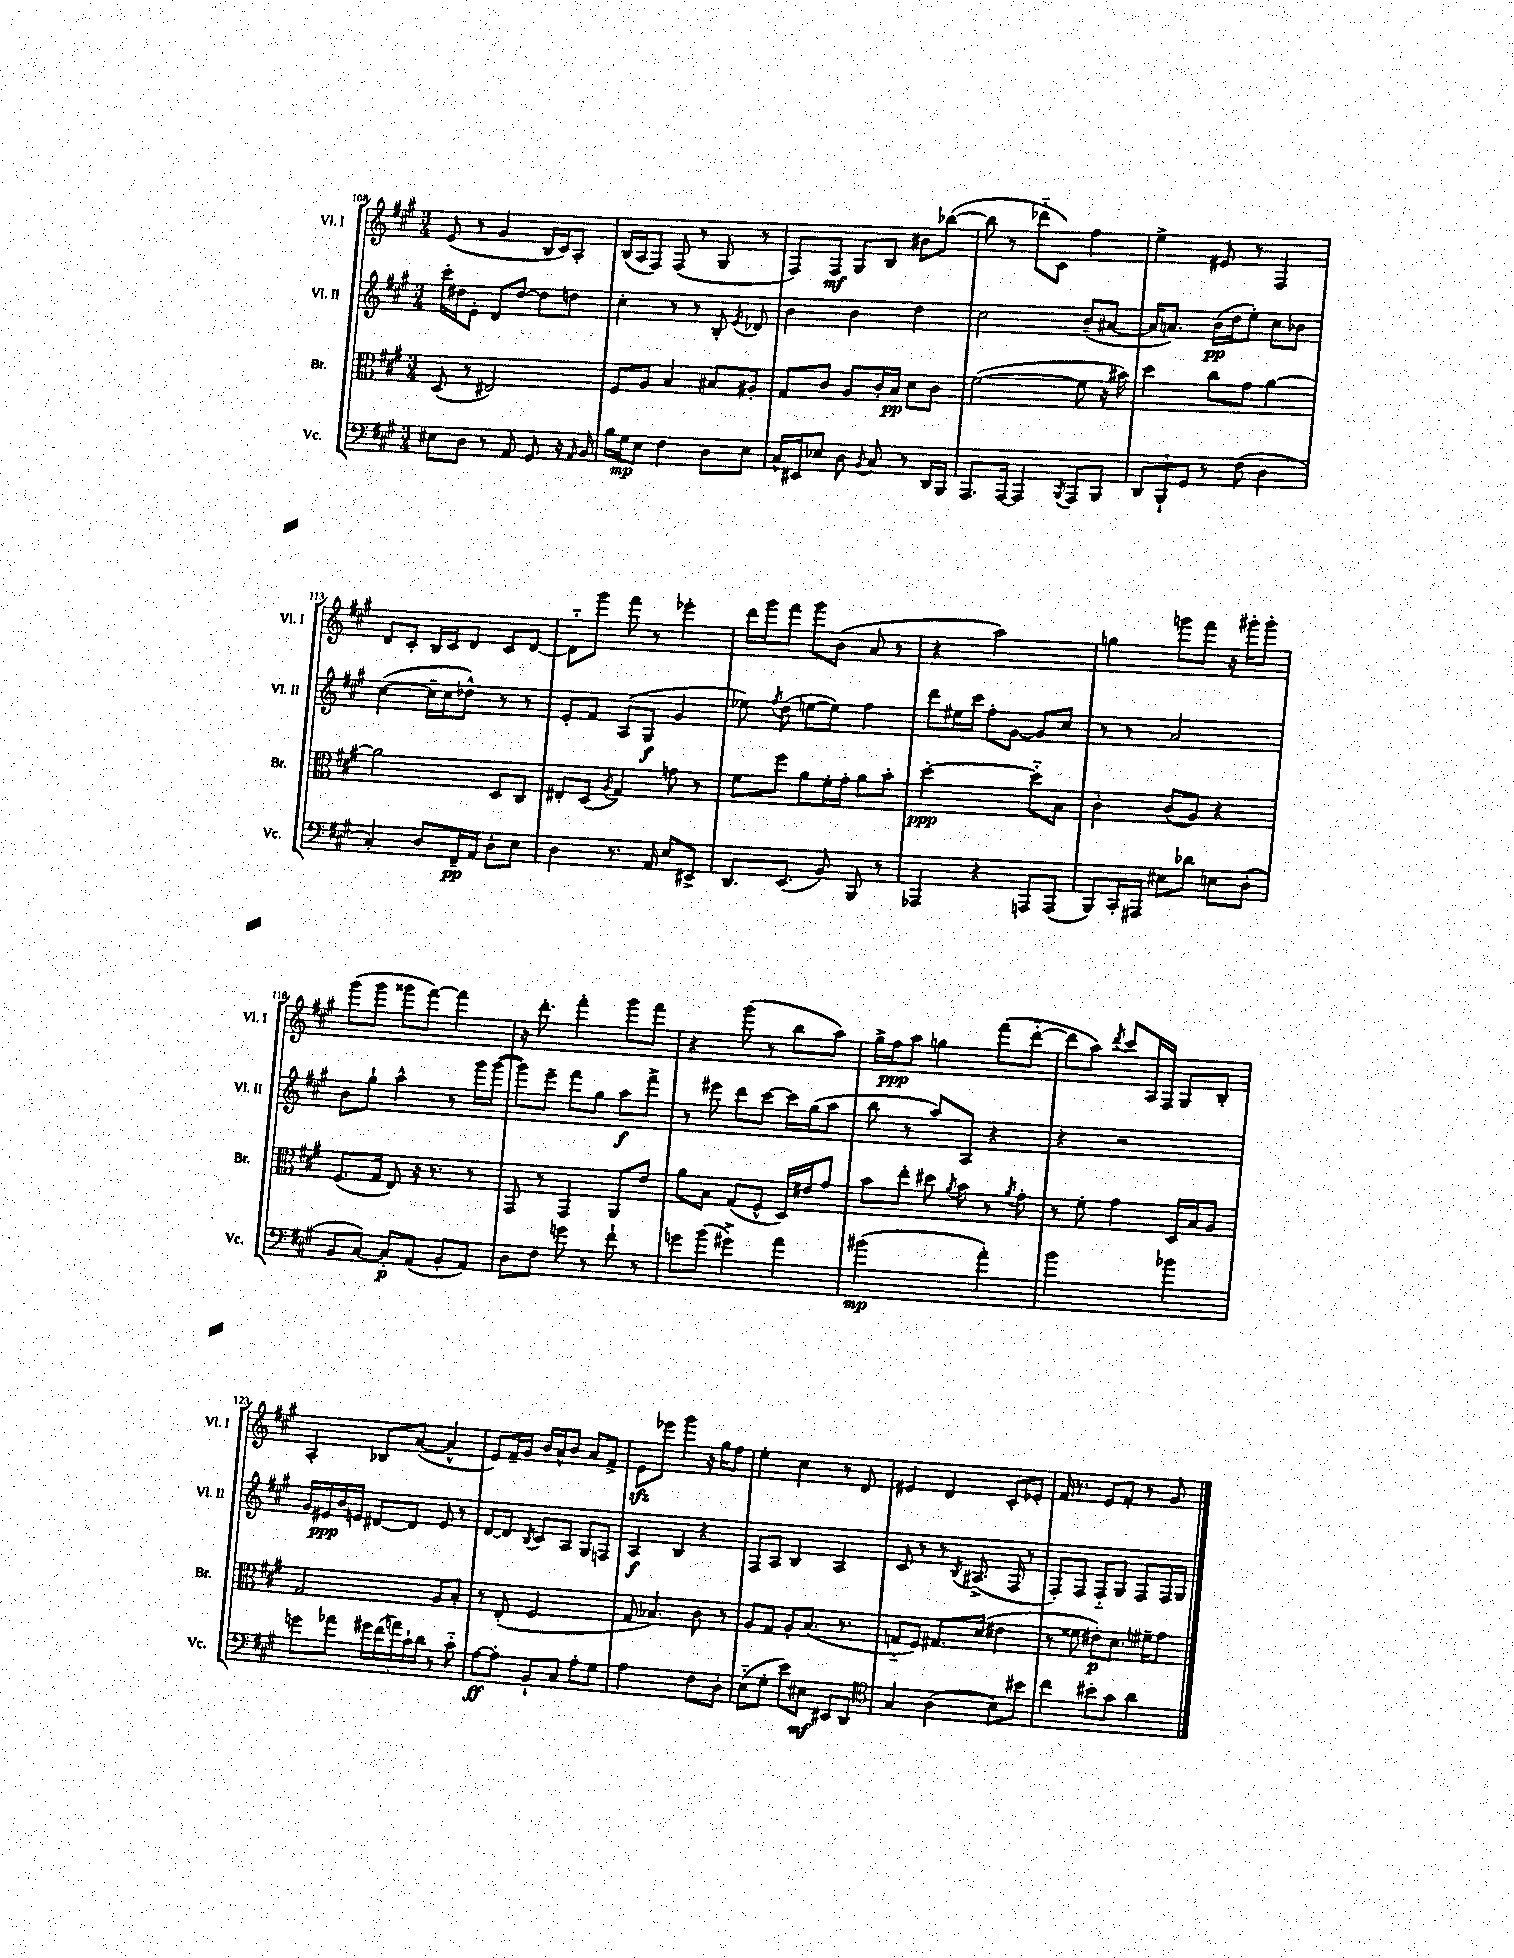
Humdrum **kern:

**kern	**kern	**kern	**kern
*staff4	*staff3	*staff2	*staff1
*clefF4	*clefC3	*clefG2	*clefG2
*k[f#c#g#]	*k[f#c#g#]	*k[f#c#g#]	*k[f#c#g#]
*M3/4	*M3/4	*M3/4	*M3/4
8E#	(8D	16ccc#'	(8e
.	.	16dd#	.
8D	8r	8e'	8r
8r	2E#)	8d	4g#
8AA	.	[8dd#	.
8GG#	.	8dd#]	16B
.	.	.	16c#)
16r	.	8dd	8A'
16qqAA	.	.	.
16BB	.	.	.
=	=	=	=
16B	8F#	4cc#'	(16B
16G#	.	.	16A
8E	8A	.	8F#)
4F#	4B	8r	(8F#
.	.	8r	8r
8D	8B#	8B'	8G#
.	.	8qe	.
8E	8A#'	8d-	8r
=	=	=	=
16C#^^	8G#	4b	8F#)
16EE#	.	.	.
8E-	8c#	.	8F#
8D	8A	4b	8G#
8qBB	.	.	.
8C#	16c#'	.	8B
.	16B	.	.
8r	8d	4dd	8b#
16DD	8c#	.	([8bb-
16BBB	.	.	.
=	=	=	=
8.AAA	([2f#	2cc#	8bb-]
.	.	.	8r
[16AAA	.	.	.
4AAA]	.	.	8ddd-'~
.	.	.	8c#)
8qBBB	.	.	.
8AAA	8f#]	(8b~	4ff#
8BBB	16r	[8a#	.
.	16b#)	.	.
=	=	=	=
12DD	4dd	16a#]	4ee^
.	.	8.a)	.
12BBB`	.	.	.
12GG#	.	.	.
8r	8cc#	(16b	8e#
.	.	16dd	.
(8F#	8g#	8ee')	8r
4D	[4a	8cc#	4F#
.	.	8b-	.
=	=	=	=
4C#')	2a]	([4cc#	8d
.	.	.	8c#'
8D	.	16cc#~]	16B
.	.	16cc#	16c#
16FF#~	.	8dd-^^)	8d
16AA	.	.	.
8D'	8D	8r	8c#
8E	8C#	8r	[8d
=	=	=	=
4D	8E#'	8e'	8d'~]
.	(8D	8f#	8ggg#
.	8qA	.	.
8.r	4G#)	(8A	8fff#
.	.	8G#	8r
16AA	.	.	.
8E	8g	4g#	4eee-'
8EE#^	8r	.	.
=	=	=	=
8.DD	8f#	8ee-)	16ddd
.	.	.	16ggg#
.	.	8qff#	.
.	8ff#	(8dd	8fff#
(8.EE	.	.	.
.	8a	[8ee	8ggg#
8BB)	16f#'	8ee])	(8b
.	16g#'	.	.
8BBB	8a	4ff#	8a
8r	8b'	.	8r
=	=	=	=
4AAA-	[2dd'	8ddd	4r
.	.	16ee#	.
.	.	16ccc#	.
4r	.	8ff#'	2aa)
.	.	[8g#	.
8AAA	8dd'~]	8g#]	.
(8AAA	8B	8cc#	.
=	=	=	=
8BBB)	4c#'	8r	4gg
16CC#'	.	8r	.
16AAA#	.	.	.
8E#	(8c#	2a	8ggg
8d-	8A)	.	8fff#
8E	4r	.	16r
.	.	.	16ggg#'
(8D'	.	.	8ggg#'
=	=	=	=
8BB	(8.F#	8b	(8ggg#
[8C#)	.	8gg#`	8ggg#
.	16G#	.	.
8C#']	8E)	4aa^^	8ggg##
(8AA	16r	.	[8fff#)
.	8.r	.	.
8BB'	.	8r	4fff#]
8AA)	8r	16ggg#	.
.	.	([16ggg#	.
=	=	=	=
8D	8GG#	8ggg#])	16r
.	.	.	8.ddd'
8F#	8r	8eee~	.
8g	4GG#	8fff#	4fff#'
8r	.	8gg#	.
8f#`	8AA	8aa	8ggg#
8r	8e	8fff#^	8fff#
=	=	=	=
8g	8a	8r	4r
(8b	8B	8eee#	.
4g#^)	(8G#	8ddd	(8ggg#
.	8F#^^	[8ccc#	8r
4a	16D)	16ccc#]	8bb
.	16e#	(16gg#	.
.	8g#	8aa	8aa)
=	=	=	=
(2b#	8b	8bb	16gg#^
.	.	.	16ff#
.	8ee'	8r	8aa
.	8dd#	8aa)	4gg
.	8qa	.	.
.	8b	8A	.
4a')	8r	4r	(8fff#
.	8qa	.	.
.	8g#'	.	[8ddd'~
=	=	=	=
2b	8r	4r	8ddd]
.	8f#'	.	8aa)
.	.	.	8qddd
.	4g#	2r	8ccc#
.	.	.	16A
.	.	.	16F#
4b-	16D	.	8G#
.	16B	.	.
.	8A	.	8B'
=	=	=	=
8g	2G#	16g#	4A'
.	.	16e#	.
8a-	.	16b	.
.	.	16e	.
20g#	.	[8d#	8B-
(20f#	.	.	.
20a)	.	.	.
.	.	8d#]	([8a
20c#`	.	.	.
20d	.	.	.
8r	8A	8e	4a^^]
8c#'~	8B'	8r	.
=	=	=	=
[8A	8r	[8d	8e)
8A']	(8E'	8d]	16f#~
.	.	.	16g#
.	.	8qB	.
8BB`	2F#	8c#	16b
.	.	.	16a^^
8C#	.	8A	8b
8A'	.	8G#	8a
8G#	.	8F	8f#^
=	=	=	=
2A	8G#	4A	8e
.	4.B-)	.	8eee-
.	.	4B	4ggg#
8F#	8c#	4r	16r
.	.	.	16gg#
8D'	8r	.	8ff#
=	=	=	=
(8E'~	8A	8F#	4ee'
8G#'	8G#	8A	.
8e)	8A'	4B	4cc#
8E#	(8.B	.	.
8EE#	.	4A	8r
.	8.r	.	.
8DD	.	.	8d
=	=	=	=
*clefC4	*	*	*
4G#	8G'~	8c#	4e#
.	8F#)	8r	.
(4A	8.G#	8r	4d
.	.	8qB	.
.	.	(8.A#^	.
.	(16d	.	.
8B)	4e#	.	8c#'
.	.	16F#	.
8b#	.	8r	8e-'
=	=	=	=
4cc#	8r	8F#')	16f#
.	.	.	8.r
.	8f##	8F#	.
8b#'	8e#')	8F#'~	8e
8g#	8.d	8G#	8f#'
4a	.	8F#	8r
.	16f#~	.	.
.	8g#	16F#	8g#
.	.	16G#	.
==	==	==	==
*-	*-	*-	*-
